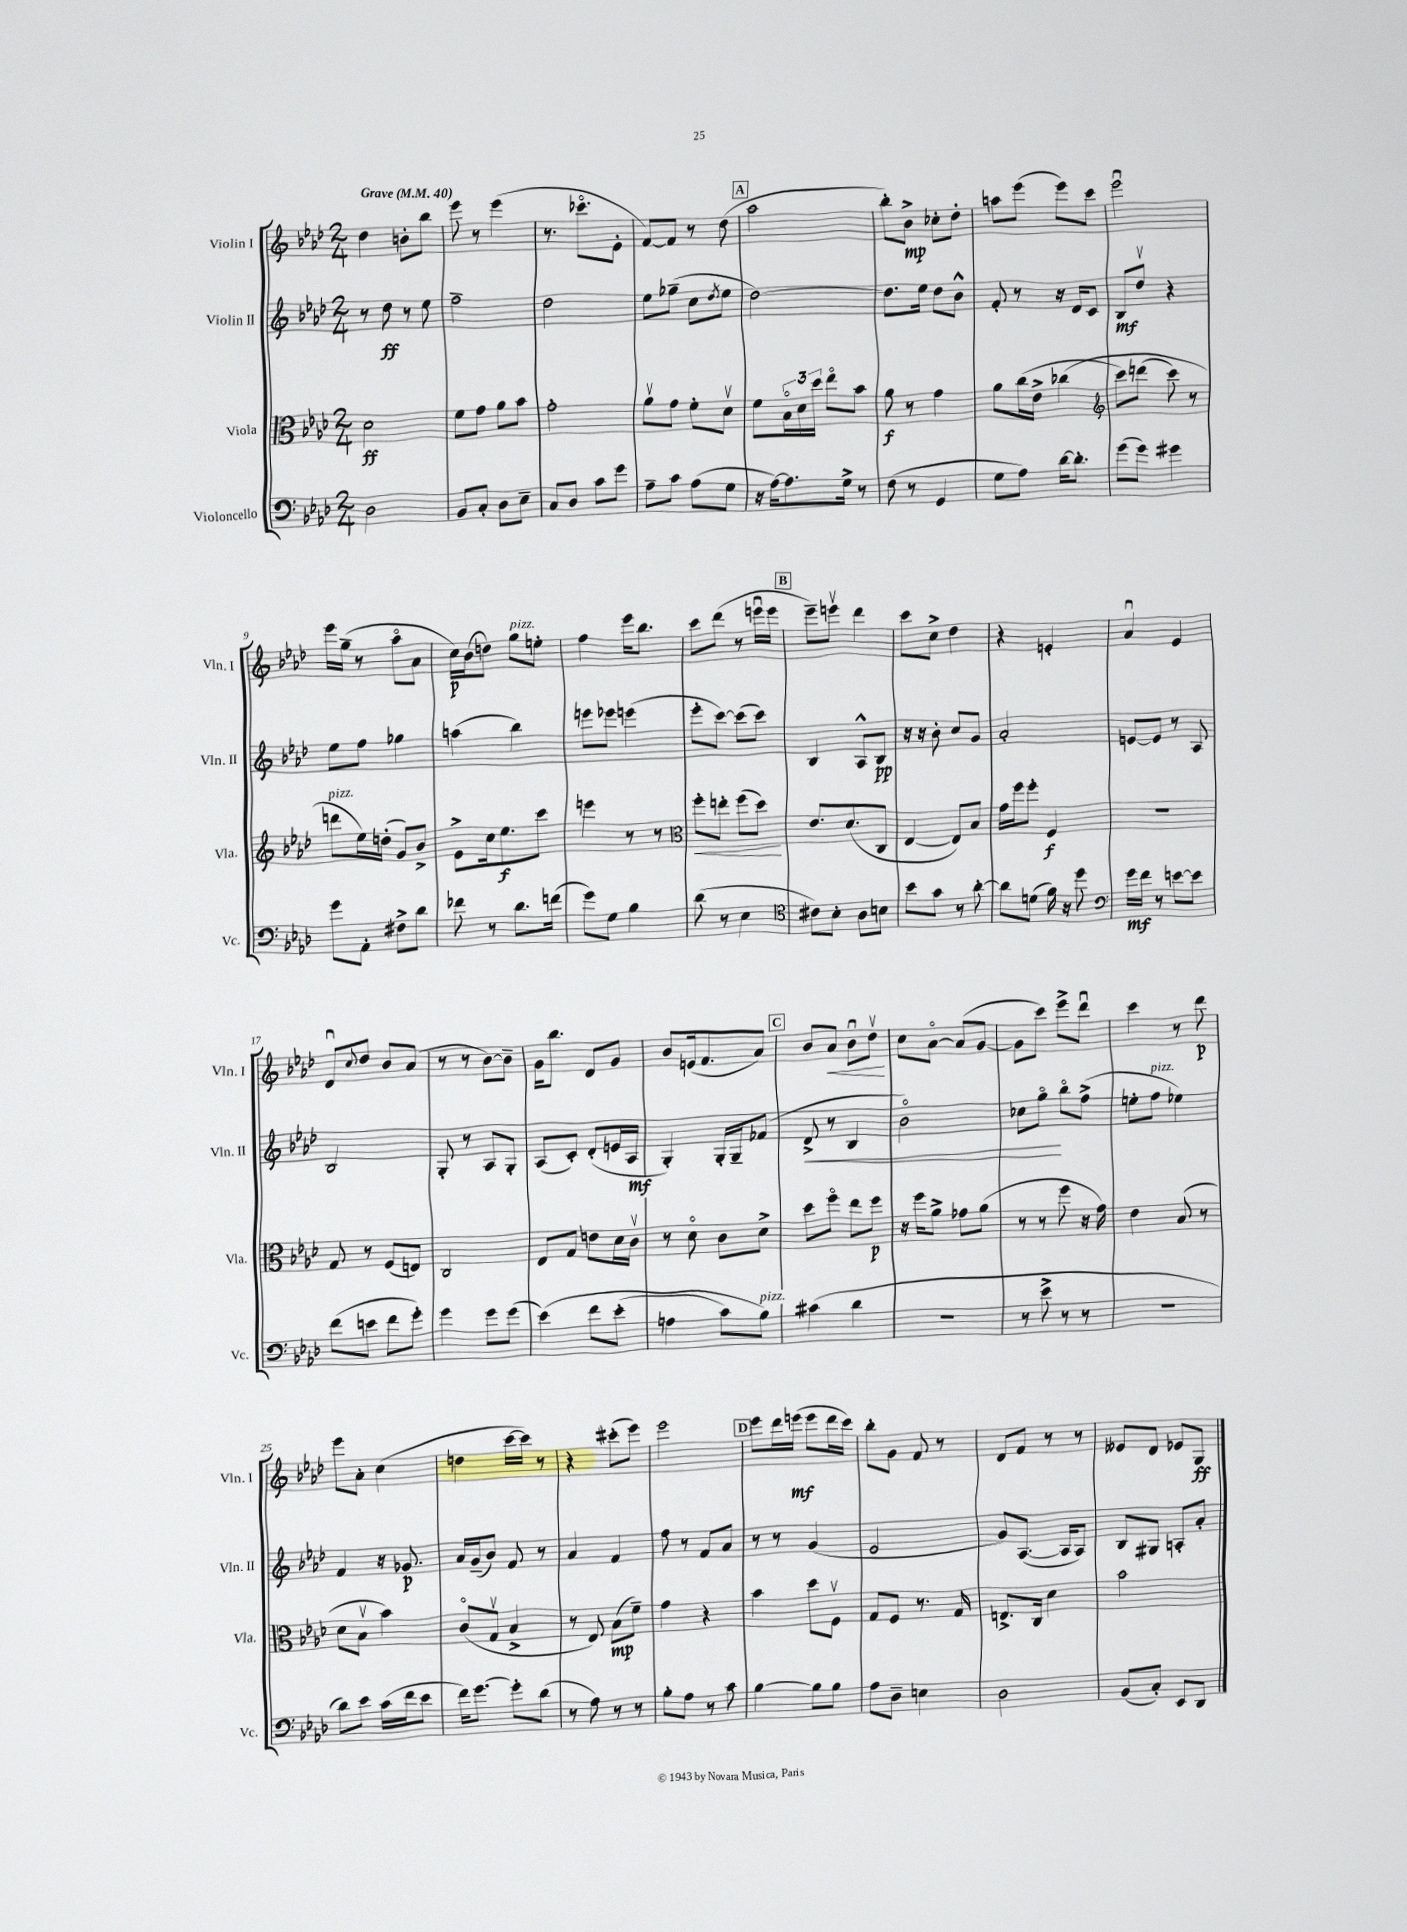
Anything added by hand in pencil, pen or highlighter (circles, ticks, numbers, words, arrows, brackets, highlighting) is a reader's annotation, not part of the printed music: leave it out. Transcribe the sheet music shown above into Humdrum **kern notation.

**kern	**kern	**kern	**kern
*staff4	*staff3	*staff2	*staff1
*clefF4	*clefC3	*clefG2	*clefG2
*k[b-e-a-d-]	*k[b-e-a-d-]	*k[b-e-a-d-]	*k[b-e-a-d-]
*M2/4	*M2/4	*M2/4	*M2/4
*MM40	*MM40	*MM40	*MM40
2D-	2d-	8r	4dd-
.	.	8dd-	.
.	.	8r	8b'
.	.	8ee-	8bb-
=	=	=	=
8BB-	8f	2ff~	8eee-
8C'	8g	.	8r
8D-	8a-	.	(4eee-
8E-~	8b-	.	.
=	=	=	=
8C	2g'	2dd-	8.r
8D-	.	.	.
.	.	.	8.ccc-o
8c	.	.	.
8g	.	.	8e-'
=	=	=	=
8A-~	8a-v	8ee-	[8f)
8c	8g	(8gg-~	8f]
(8A-	8f'	8cc	8r
.	.	8qdd-	.
8G	8d-v	8ee-	(8dd-
=	=	=	=
16r	8f	[2dd-)	2aa-
[16A-)	.	.	.
8.A-]	24B-o	.	.
.	24d-	.	.
.	24dd-	.	.
.	8ee-o	.	.
16G^	.	.	.
8r	8b-	.	.
=	=	=	=
(8F	8a-	8.dd-]	8bb-')
8r	8r	.	8b-^
.	.	16ee-	.
4GG	4g	8dd-	8cc-'
.	.	8b-^^	8dd-'
=	=	=	=
8G	8a-	8f'	8aa
8A-)	(16cc	8r	(8eee-
.	16e-^	.	.
[16d-	&(4cc-	16r	8eee-)
8.d-']	.	16d-	.
.	.	8c	8ccc
=	=	=	=
*	*clefG2	*	*
(8g	8ccc)	8B-	2eee-u
8g)	(8ddd	8dd-v	.
4g#	8ccc)	4r	.
.	8r	.	.
=	=	=	=
8g	8ddd	8ee-	16eee-
.	.	.	(16gg~
8AA-'	16ee-&)	8ff	8r
.	(16dd'	.	.
8F#^	8g)	4gg-	8aa-o
8d-	8b-^	.	8a-
=	=	=	=
8f-	8e-^	(4aa	16cc)
.	.	.	(16b-
8r	16cc	.	8dd)
.	8.ee-	.	.
8.d-	.	4bb-)	8gg
.	8ccc	.	8ee'
(16f	.	.	.
=	=	=	=
8g)	4eee	8eee	4ff
8G	.	8eee-	.
4B-	8r	(4eee	16eee-
.	.	.	8.bb-
.	8r	.	.
=	=	=	=
*	*clefC3	*	*
(8d-	8ff'	8eee-'	8ccc
8r	8ee'	[8ccc)	(8ddd-
4E-	(8ff	(8ccc]	8r
.	8dd-)	8ccc)	16eeeu
.	.	.	16eee
=	=	=	=
*clefC4	*	*	*
8c#)	8.e-	4B-	8eee-~)
8B-'	.	.	8eeev
.	(8.d-	.	.
8A-	.	8A-^^	4ddd-
8B	8C	8B-	.
=	=	=	=
8b-	[4E-	16r	8ccc
.	.	16r	.
8g	.	8b-'	8cc^
8r	8E-])	8cc	4dd-
[8a-'	8B-	8g	.
=	=	=	=
8a-]	16g	2a-'	4r
.	16ff	.	.
(8d	8ff'	.	.
16f)	4F	.	4e'
16r	.	.	.
8dd-	.	.	.
=	=	=	=
*clefF4	*	*	*
16g	2r	[8e	4a-u
16f	.	.	.
8r	.	8e]	.
[8e	.	8r	4e-
8e]	.	8A-	.
=	=	=	=
(8f	8G	2B-	8d-u
.	.	.	8qqcc
8e	8r	.	8dd-
8f	(8F	.	8b-
8g')	8E)	.	(8a-
=	=	=	=
4g	2C	8G'	8r
.	.	8r	8r
8g	.	8A-	[8b-)
(8g	.	8G'	8b-~]
=	=	=	=
&(4e-)	8E-	(8A-	16g
.	.	.	8.bb-
.	8G	8c')	.
8f	8e	(8d-'	8d-
(8e-'	16d-	16e	8g
.	16cv	16A-	.
=	=	=	=
4A	8r	4G')	8b-
.	8d-o	.	(16e
.	.	.	8.f
8c)	8c	16G'	.
.	.	16G~	.
8B-&)	8d-^	(8f-	8a-)
=	=	=	=
(4c#	8dd-	8d-^	8b-
.	8ffo	8r	8a-
4d-	8ee-	4B-	8b-u
.	8ff	.	8dd-v
=	=	=	=
2r	16r	2b-o)	8cc
.	16ff	.	.
.	8a-^	.	[8a-o
.	8g-	.	(8a-]
.	(8a-	.	[8g
=	=	=	=
8r	8r	8cc-	8g]
8e-^	8r	8ggo	8ccc)
8r	8ff	8bb-o	8eee-^
8r	16r	(8ff^	8ddd-u
.	16g)	.	.
=	=	=	=
2r	4e-	8ee'	4ccc
.	.	8ff	.
.	(8B-	4ee-)	8r
.	8r	.	8ddd-
=	=	=	=
8d-)	8d-	4f	8eee-
8e-	8B-v	.	8a-'
(16c	4b-)	16r	(4cc
16f	.	8.g-	.
8e-	.	.	.
=	=	=	=
16f)	(8co	16a-	4dd
[8.g	.	(16g~	.
.	8Gv	8b-)	.
8g']	4B-^	8f	[16ccc
.	.	.	16ccc])
(8d-	.	8r	8r
=	=	=	=
8r	8r	4a-	4r
8A-)	8E-)	.	.
8r	(8B-	4f	(8ccc#'
8r	8f~)	.	8eee-)
=	=	=	=
8B-'	4g	8ff	2eee-
8A-	.	8r	.
8r	4r	8f	.
8c	.	8a-	.
=	=	=	=
[4B-	4b-	8r	8eee-
.	.	8r	16ddd-
.	.	.	(16eee
8B-]	8dd-	(4g	8eee
8B-	8Fv	.	16ddd-
.	.	.	16ccc)
=	=	=	=
8A-	8G	2e-	8bb-'
8D-~	8F	.	8g
4E	8.r	.	8f
.	.	.	8r
.	16G	.	.
=	=	=	=
2D-	8.E^	8g)	8d-
.	.	([8.A-	8f
.	16C	.	.
.	4d-	.	8r
.	.	16A-]	.
.	.	8A-)	8r
=	=	=	=
(8BB-	2b-	8B-	8e--
8C')	.	8G#	8d-
8EE-	.	8A'	8e-
8DD-	.	8a-'	8G
==	==	==	==
*-	*-	*-	*-
